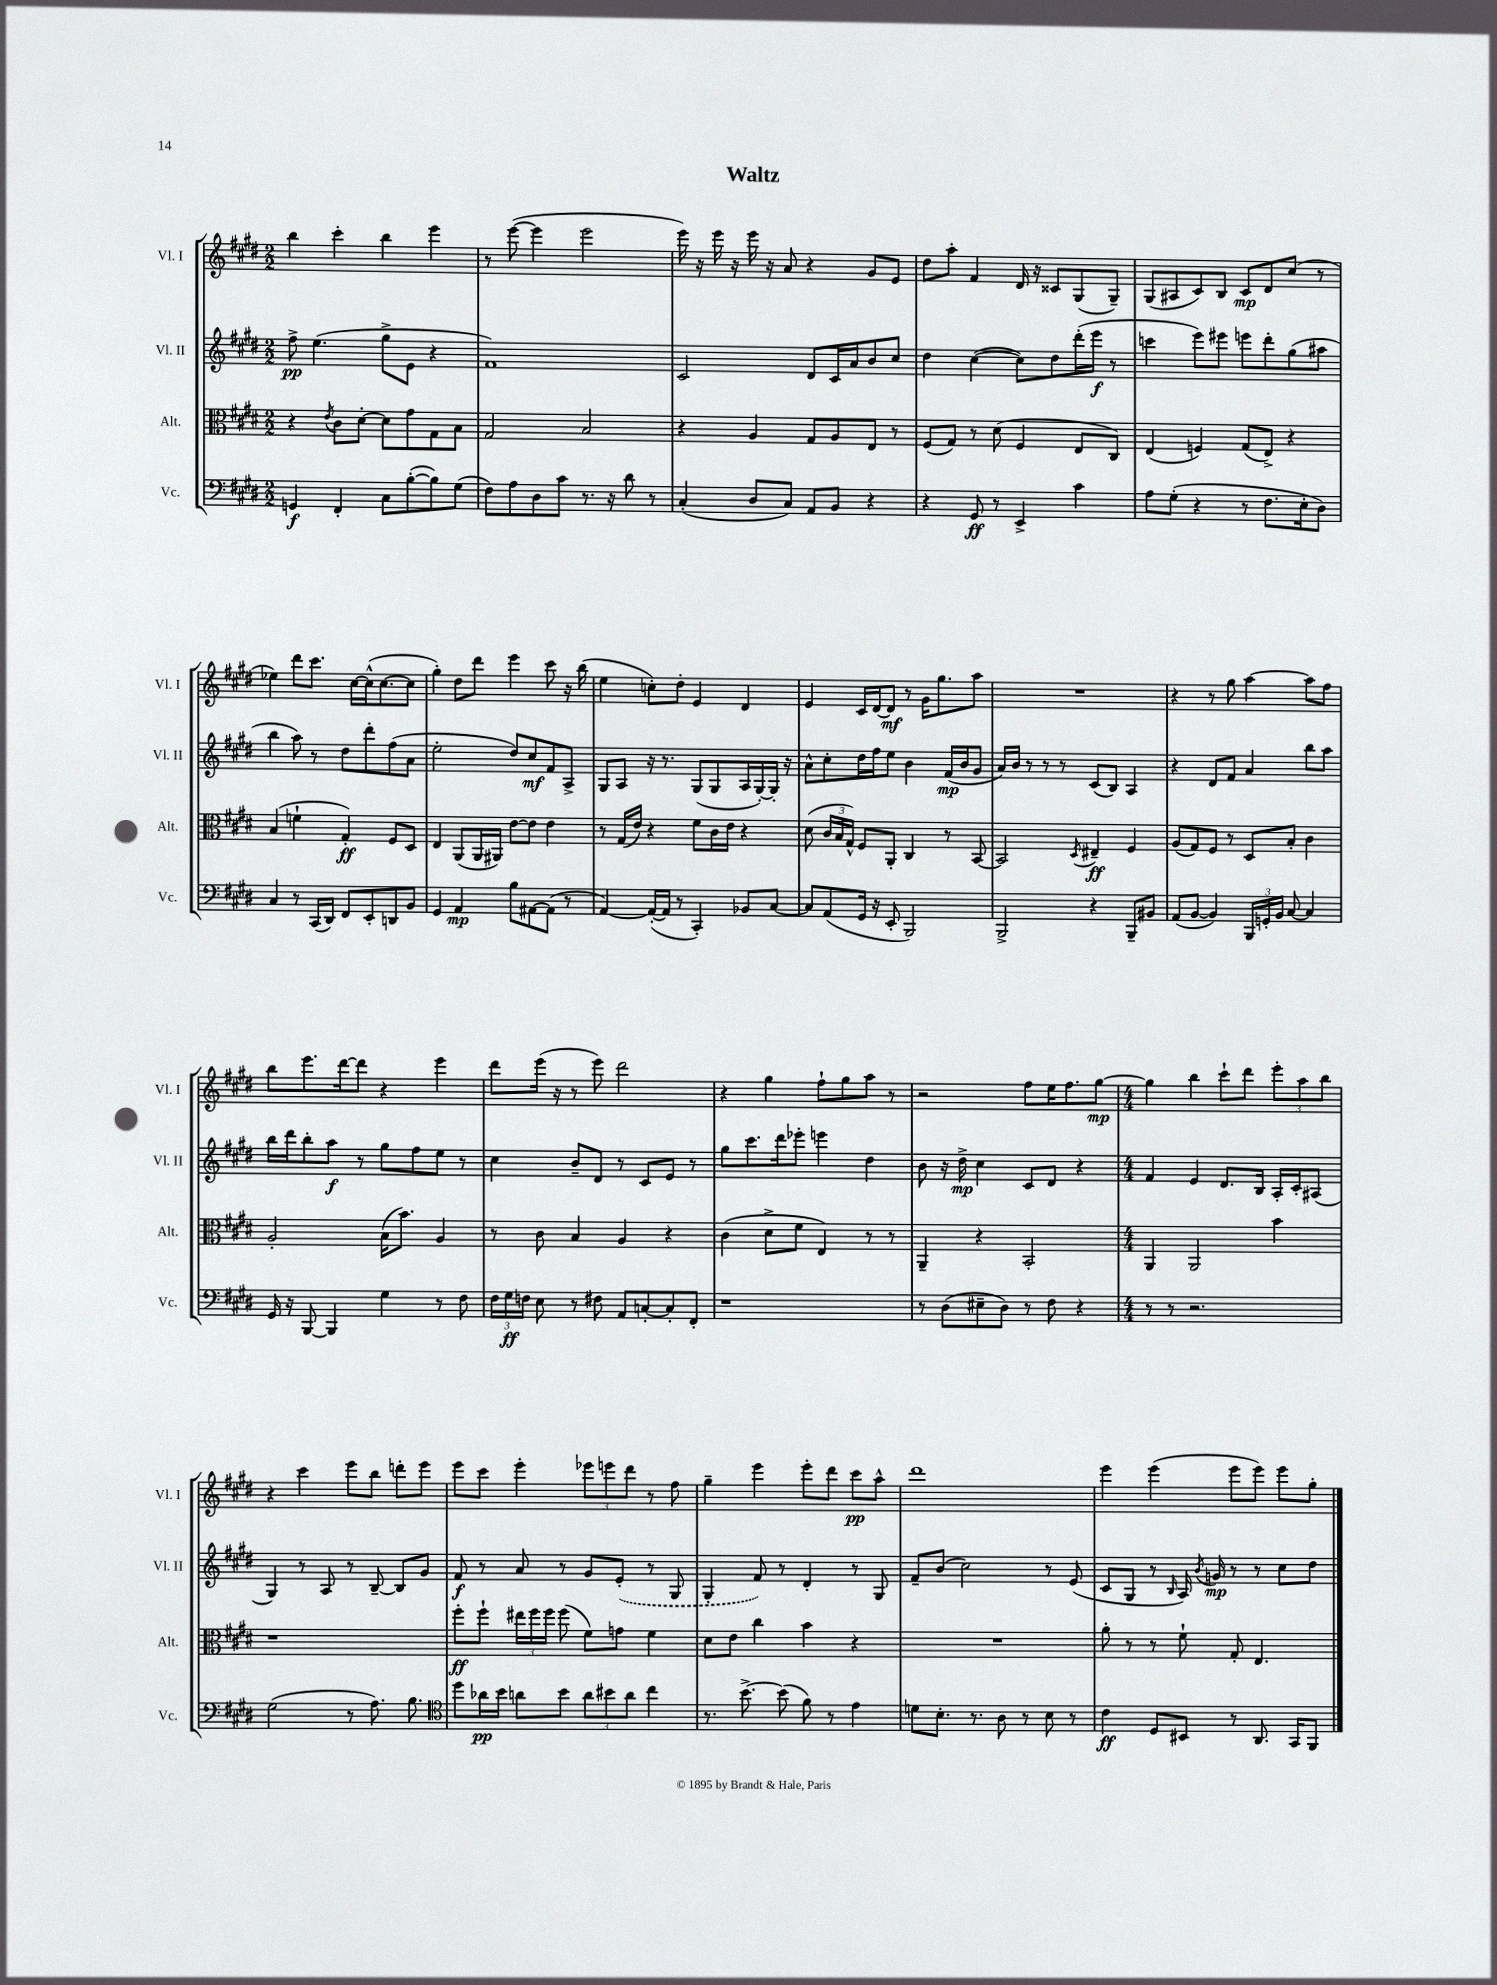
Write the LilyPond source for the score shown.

\header { title = "Waltz" }
<<
\new StaffGroup <<
\new Staff = "s0" \with { instrumentName = "Vl. I" shortInstrumentName = "Vl. I" } {
    \clef treble \key e \major \numericTimeSignature \time 2/2
    \autoBeamOff b''4 cis'''4-. b''4 e'''4 |
    r8 e'''8~( e'''4 e'''2 |
    e'''16) r16 e'''16 r16 e'''16 r16 a'8 r4 gis'8[ e'8] |
    dis''8[ a''8]-. fis'4 dis'16 r16 cisis'8[ gis8( gis8]--) |
    gis8[( ais8 cis'8) b8] cis'8[\mp dis'8 cis''8]( r8 |
    ees''4) dis'''8[ cis'''8.] cis''16[~ cis''16-^( cis''8.~ cis''8] |
    gis''4-.) dis''8[ dis'''8] e'''4 cis'''8 r16 b''16( |
    e''4 c''8[-.) dis''8]-. e'4 dis'4 |
    e'4 cis'16[ dis'16~ dis'8]\mf r8 gis'16[ gis''8. a''8] |
    R1 |
    r4 r8 gis''8 a''4~ a''8[ fis''8] |
    b''8[ e'''8. dis'''16~ dis'''8] r4 e'''4 |
    dis'''8[ e'''16]( r16 r8 e'''8) dis'''2 |
    r4 gis''4 fis''8[-! gis''8 a''8] r8 |
    r2 fis''8[ e''16 fis''8. gis''8]~\mp |
    \numericTimeSignature \time 4/4 gis''4 b''4 cis'''8[-! dis'''8] \tuplet 3/2 { e'''8[-. a''8 b''8] } |
    r4 cis'''4 e'''8[ b''8] d'''8[-. e'''8] |
    e'''8[ cis'''8] e'''4-. \tuplet 3/2 { ees'''8[ e'''8 dis'''8] } r8 fis''8 |
    gis''4-- e'''4 e'''8[-. dis'''8] cis'''8[\pp a''8]-^ |
    dis'''1 |
    e'''4 e'''4( e'''8[ e'''8]) e'''8[ gis''8]-. \bar "|." |
}
\new Staff = "s1" \with { instrumentName = "Vl. II" shortInstrumentName = "Vl. II" } {
    \clef treble \key e \major \numericTimeSignature \time 2/2
    \autoBeamOff fis''8->\pp e''4.( gis''8[-> e'8] r4 |
    fis'1) |
    cis'2 dis'8[ cis'16 a'16 b'8 cis''8] |
    dis''4 cis''4~( cis''8[) dis''8 dis'''16-.( e'''16]\f r8 |
    c'''4 e'''8[) eis'''8] e'''8[ dis'''8-. gis''8( ais''8] |
    b''4 a''8) r8 dis''8[ dis'''8-. fis''8( a'8] |
    e''2-. dis''8[) cis''8\mf fis'8 a8]-> |
    gis8[ a8] r16 r8. gis8[( gis8 a16 gis16~-.) gis16]-. r16 |
    a'8[-^ cis''8-. dis''16 fis''16 e''8] b'4 fis'16[\mp( b'16 gis'8] |
    a'16[) b'16] r8 r8 r8 cis'8[( b8]) a4 |
    r4 dis'8[ fis'8] a'4 b''8[ a''8] |
    b''16[ dis'''16 b''8-. a''8]\f r8 gis''8[ fis''8 e''8] r8 |
    cis''4 b'8[-- dis'8] r8 cis'8[ e'8] r8 |
    gis''8[ cis'''8. dis'''16 ees'''8]-. e'''4 dis''4 |
    b'8 r16 dis''16->\mp cis''4 cis'8[ dis'8] r4 |
    \numericTimeSignature \time 4/4 fis'4 e'4 dis'8.[ b16] a16[-. cis'16-. ais8]( |
    gis4) r8 a8 r8 b8~-- b8[ gis'8] |
    fis'8\f r8 a'8 r8 gis'8[ \once \slurDashed e'8]-.( r8 gis8 |
    gis4-. fis'8) r8 dis'4-. r8 gis8 |
    fis'8[-- b'8]( cis''2) r8 e'8( |
    cis'8[ gis8] r8 \grace { b16 } a16) \acciaccatura { b'8 } g'16\mp r8 r8 cis''8[ dis''8] \bar "|." |
}
\new Staff = "s2" \with { instrumentName = "Alt." shortInstrumentName = "Alt." } {
    \clef alto \key e \major \numericTimeSignature \time 2/2
    \autoBeamOff r4 \acciaccatura { e'8 } cis'8[ dis'8]~-. dis'8[ gis'8 gis8 b8] |
    gis2 b2 |
    r4 a4 gis8[ a8 e8] r8 |
    fis8[( gis8]) r8 dis'8( fis4 e8[ cis8]) |
    e4( f4) gis8[( e8]->) r4 |
    b4( f'4-! gis4-.\ff) fis8[ dis8] |
    e4 a,8[( a,16 ais,16]) e'8[~ e'8] e'4 |
    r8 gis16[( e'16]) r4 fis'8[ cis'16 e'16] r4 |
    dis'8( \tuplet 3/2 { cis'16[ b16 gis16]-^) } fis8[ a,8]-. cis4 r8 b,8~ |
    b,2 \acciaccatura { dis8 } eis4--\ff fis4 |
    a8[( gis8) fis8] r8 dis8[ b8]-. cis'4 |
    a2-. b16[( b'8.]) a4 |
    r8 cis'8 b4 a4 r4 |
    cis'4( dis'8[-> fis'8] e4) r8 r8 |
    a,4-- r4 b,2-. |
    \numericTimeSignature \time 4/4 a,4 a,2 b'4 |
    r1 |
    fis''8[-.\ff fis''8]-! \tuplet 3/2 { eis''16[ fis''16 fis''16] } fis''8( fis'8[) g'8] fis'4 |
    dis'8[ e'8] cis''4 b'4 r4 |
    R1 |
    a'8-. r8 r8 fis'8-! gis8-. e4. \bar "|." |
}
\new Staff = "s3" \with { instrumentName = "Vc." shortInstrumentName = "Vc." } {
    \clef bass \key e \major \numericTimeSignature \time 2/2
    \autoBeamOff g,4\f fis,4-. cis8[ b8~-.( b8) gis8]( |
    fis8[) a8 dis8 cis'8] r8. r16 dis'8 r8 |
    cis4-.( dis8[ cis8]) a,8[ b,8] r4 |
    r4 gis,8\ff r8 e,4-> cis'4 |
    a8[ gis8]-.( r4 r8 fis8.[ e16-. dis8]) |
    cis4 r8 cis,16[( dis,16]) fis,8[ e,8-. d,8 b,8] |
    gis,4 a,4\mp b8[ ais,8~ ais,8]( r8 |
    a,4~) a,16[~-.( a,16] r8 cis,4-.) bes,8[ cis8]~ |
    cis8[ a,8( gis,16] r16 e,8-. b,,2) |
    b,,2-> r4 b,,8[-- bis,8] |
    a,8[( b,8]~ b,4) \tuplet 3/2 { b,,16[ g,16-. b,16] } cis8~ cis4 |
    gis,16 r16 b,,8~ b,,4 gis4 r8 fis8 |
    \tuplet 3/2 { fis16[ gis16\ff f16] } e8 r8 fis8 a,8[ c8~-. c8-. fis,8]-. |
    r1 |
    r8 dis8[( eis8-- dis8]) r8 fis8 r4 |
    \numericTimeSignature \time 4/4 r8 r8 r2. |
    gis2( r8 a8.) b8. |
    \clef tenor dis''8[ aes'16\pp b'16] a'8[ b'8] \tuplet 3/2 { a'8[ bis'8 a'8] } cis''4 |
    r8. b'8.~-> b'8( fis'8) r8 e'4 |
    d'8[ b8.]-. r8. a8 r8 b8 r8 |
    cis'4\ff dis8[ bis,8] r8 a,8. gis,16[ fis,8] \bar "|." |
}
>>
>>
\layout { \context { \Score \remove "Bar_number_engraver" } }
